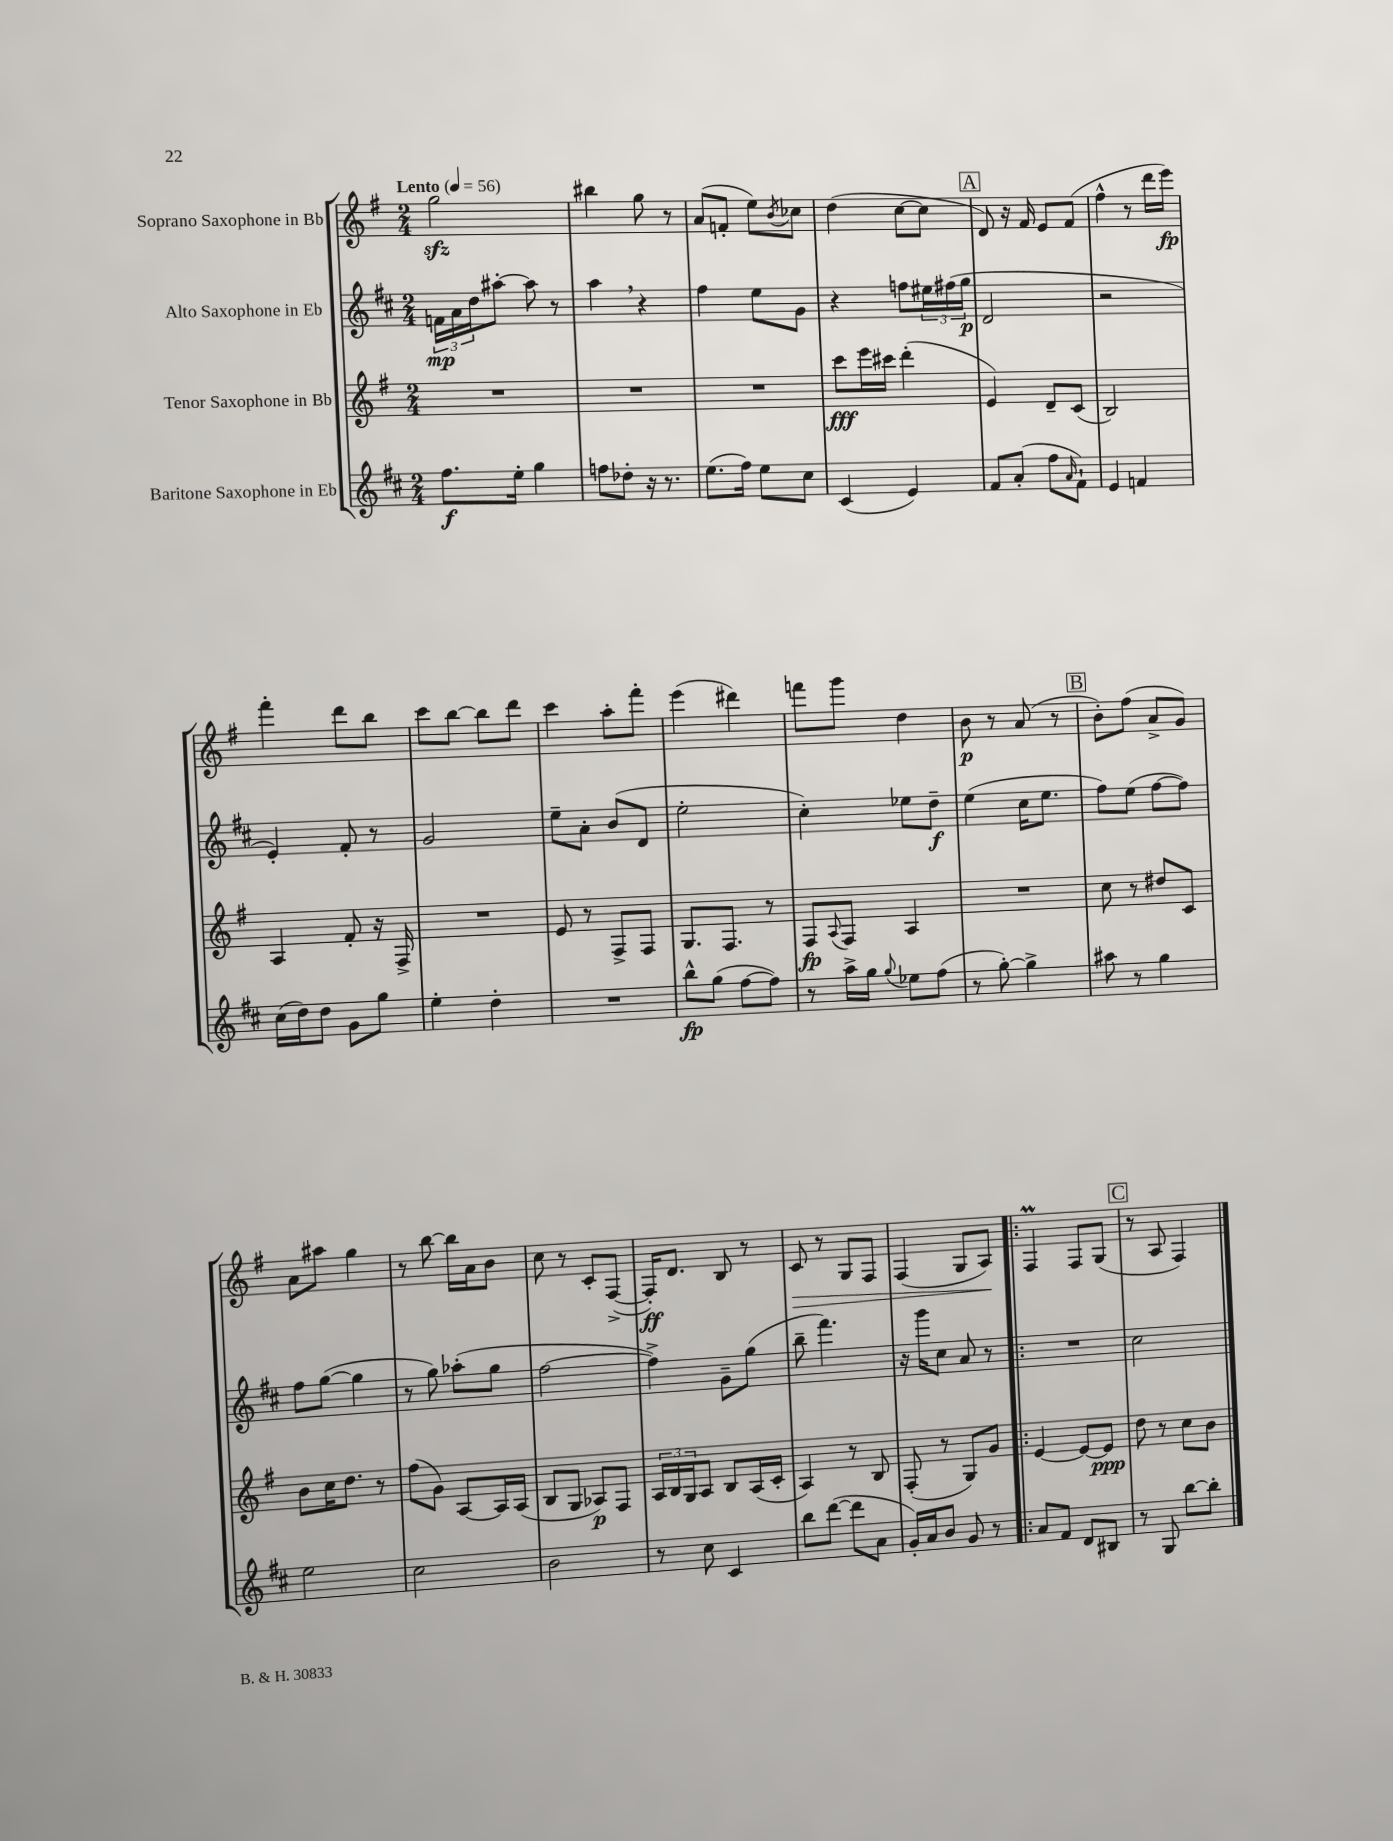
<<
\new StaffGroup <<
\new Staff = "s0" \with { instrumentName = "Soprano Saxophone in Bb" } {
    \clef treble \key g \major \numericTimeSignature \time 2/4 \tempo "Lento" 4 = 56
    g''2\sfz |
    bis''4 g''8 r8 |
    a'8( f'8-. e''8) \acciaccatura { b'8 } ces''8 |
    d''4( c''8~ c''8 |
    \mark \markup { \box "A" } d'8) r16 fis'16 e'8 fis'8( |
    fis''4-^ r8 d'''16 e'''16\fp) |
    fis'''4-. d'''8 b''8 |
    c'''8 b''8~ b''8 d'''8 |
    c'''4 a''8-. fis'''8-. |
    e'''4( dis'''4) |
    f'''8 g'''8 d''4 |
    b'8\p r8 a'8( r8 |
    \mark \markup { \box "B" } b'8-.) fis''8( a'8-> g'8) |
    a'8 ais''8 g''4 |
    r8 b''8~ b''16 a'16 b'8 |
    c''8 r8 c'8-. fis8~->( |
    fis16-.\ff) d'8. b8 r8 |
    c'8\> r8 g8 fis8 |
    fis4( g8 a8\!) |
    \bar ".|:" fis4\prall fis8 g8( |
    \mark \markup { \box "C" } r8 a8 fis4) \bar "|." |
}
\new Staff = "s1" \with { instrumentName = "Alto Saxophone in Eb" } {
    \clef treble \key d \major \numericTimeSignature \time 2/4
    \tuplet 3/2 { f'16\mp a'16 d''16 } ais''8~-. ais''8 r8 |
    a''4 \breathe r4 |
    fis''4 e''8 g'8 |
    r4 f''8 \tuplet 3/2 { eis''16 fis''16( g''16\p } |
    \mark \markup { \box "A" } d'2 |
    r2 |
    e'4-.) fis'8-. r8 |
    g'2 |
    e''8-- a'8-. b'8( d'8 |
    e''2-. |
    cis''4-.) ees''8 d''8--\f |
    e''4( cis''16 e''8. |
    \mark \markup { \box "B" } fis''8) e''8( fis''8~ fis''8) |
    fis''8 g''8~( g''4 |
    r8 g''8) aes''8-.( g''8 |
    fis''2~ |
    fis''4->) g'8-- g''8( |
    b''8-- fis'''4.) |
    r16 g'''16 cis''8 a'8 r8 |
    \bar ".|:" R2 |
    \mark \markup { \box "C" } cis''2 \bar "|." |
}
\new Staff = "s2" \with { instrumentName = "Tenor Saxophone in Bb" } {
    \clef treble \key g \major \numericTimeSignature \time 2/4
    R2 |
    R2 |
    R2 |
    c'''8\fff e'''16 cis'''16 d'''4-.( |
    \mark \markup { \box "A" } e'4) d'8-- c'8( |
    b2) |
    a4 fis'8-. r16 fis16-> |
    R2 |
    e'8 r8 fis8-> fis8 |
    g8. fis8. r8 |
    fis8\fp \appoggiatura { a8 } fis8 a4 |
    R2 |
    \mark \markup { \box "B" } c''8 r8 dis''8 c'8 |
    b'8 c''16 d''8. r8 |
    fis''8( g'8) a8~ a16 a16( |
    b8 g8 aes8\p) fis8 |
    \tuplet 3/2 { a16 b16 g16 } a8 b8 a16( c'16-. |
    a4) r8 b8 |
    fis8-.( r8 g8) g'8 |
    \bar ".|:" e'4~ e'8~ e'8\ppp |
    \mark \markup { \box "C" } d''8 r8 c''8 b'8 \bar "|." |
}
\new Staff = "s3" \with { instrumentName = "Baritone Saxophone in Eb" } {
    \clef treble \key d \major \numericTimeSignature \time 2/4
    fis''8.\f e''16-. g''4 |
    f''8 des''8-. r16 r8. |
    e''8.( fis''16) e''8 cis''8 |
    cis'4( e'4) |
    \mark \markup { \box "A" } fis'8 a'8-.( fis''8 \grace { a'16 } fis'8-!) |
    e'4 f'4 |
    cis''16( d''16) d''8 g'8 g''8 |
    e''4-. d''4-. |
    R2 |
    b''8-^\fp g''8( fis''8~ fis''8) |
    r8 a''16-> g''16 \appoggiatura { g''8 } ees''8 fis''8( |
    r8 g''8~-.) g''4-> |
    \mark \markup { \box "B" } ais''8 r8 g''4 |
    e''2 |
    cis''2 |
    b'2 |
    r8 cis''8 cis'4 |
    b''8 d'''8~( d'''8 a'8 |
    g'16-.) a'16 b'8 g'8 r8 |
    \bar ".|:" a'8 fis'8 d'8 bis8 |
    \mark \markup { \box "C" } r8 g8 b''8~ b''8-. \bar "|." |
}
>>
>>
\layout { \context { \Score \remove "Bar_number_engraver" } }
